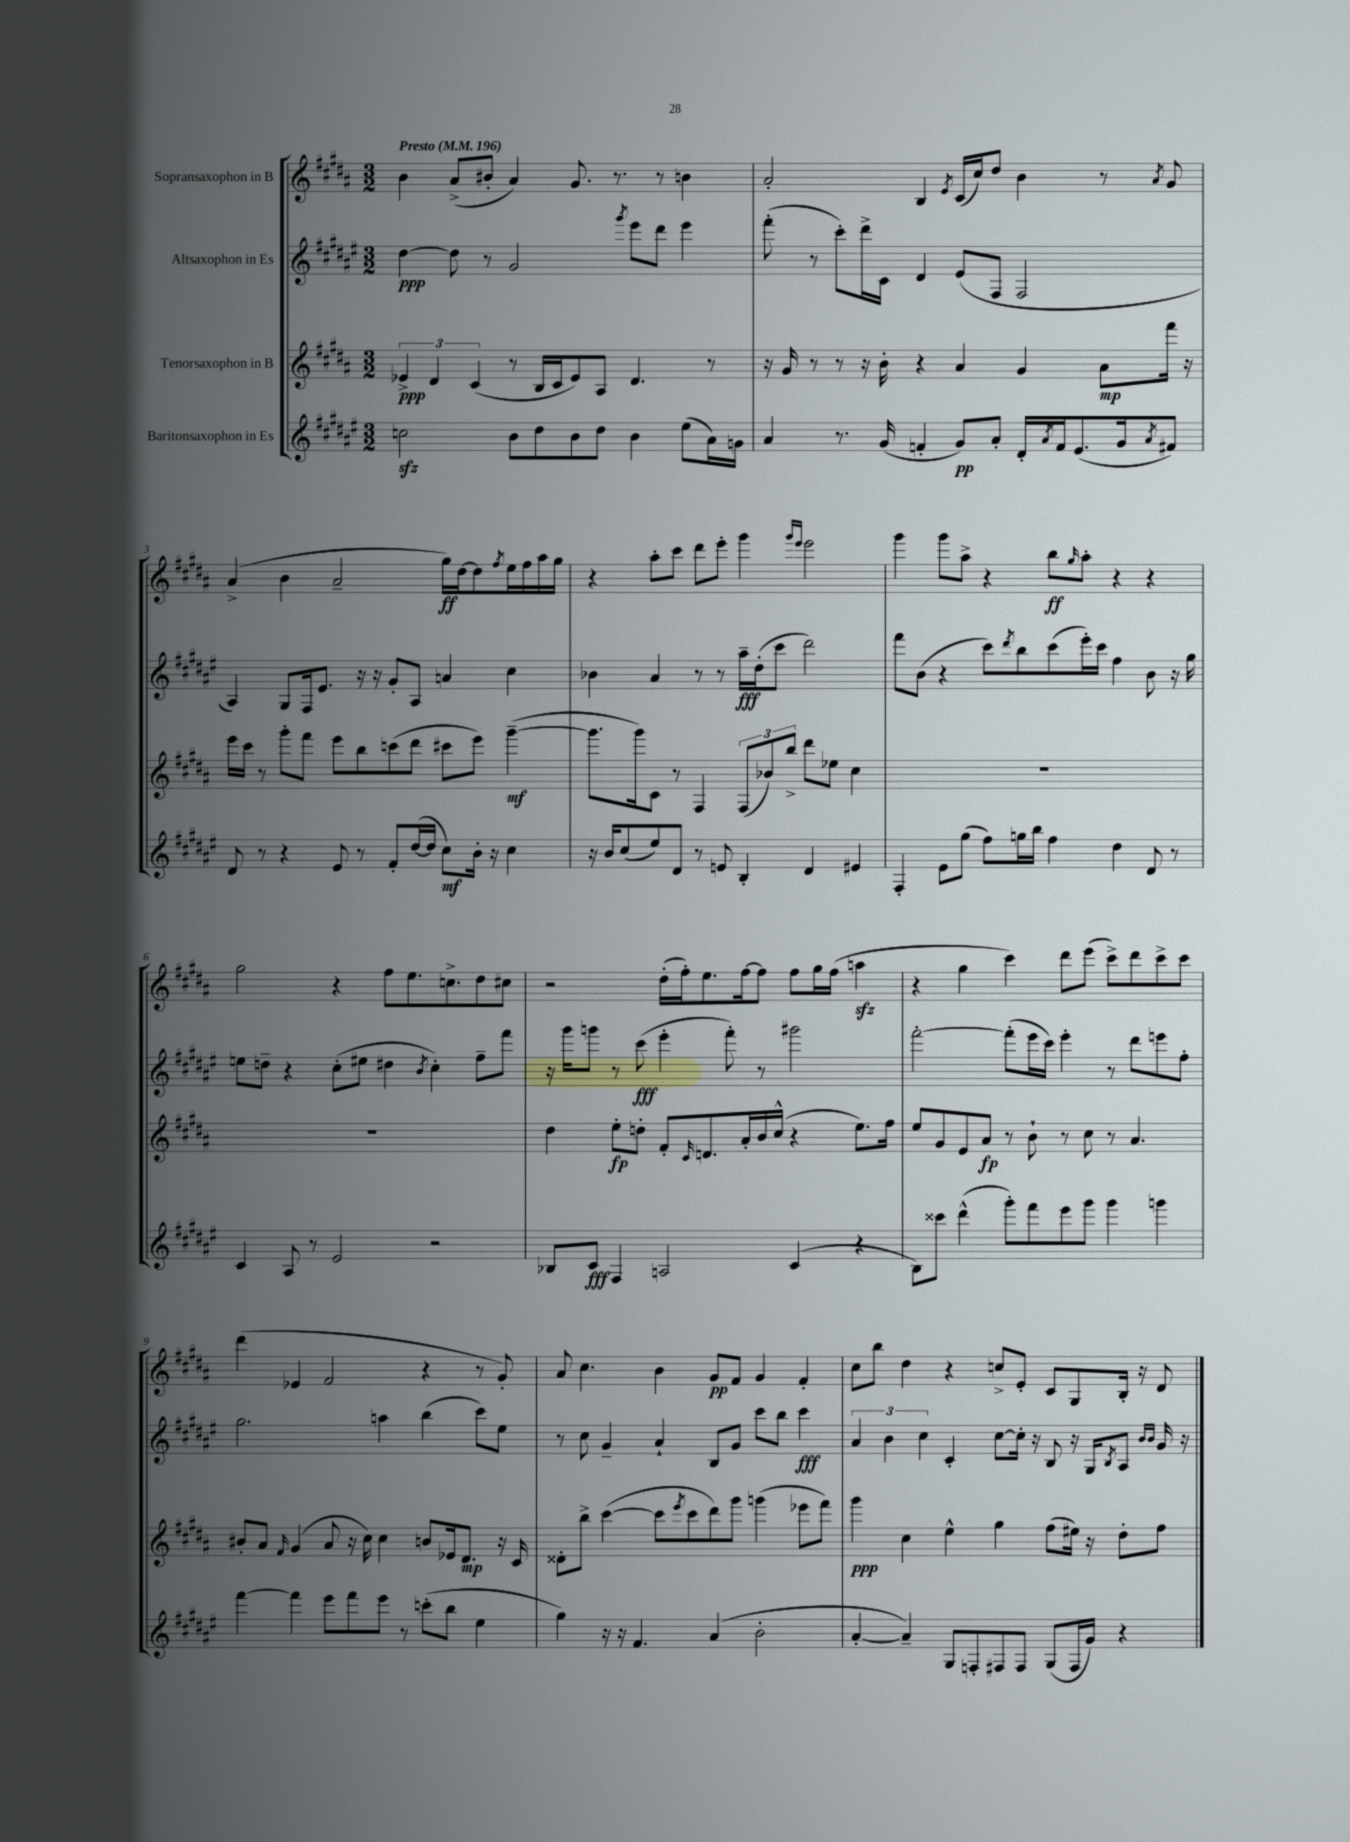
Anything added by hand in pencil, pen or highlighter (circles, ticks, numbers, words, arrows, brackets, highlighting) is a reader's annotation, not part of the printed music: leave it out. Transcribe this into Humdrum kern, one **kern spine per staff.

**kern	**dynam	**kern	**dynam	**kern	**dynam	**kern	**dynam
*part4	*part4	*part3	*part3	*part2	*part2	*part1	*part1
*staff4	*staff4	*staff3	*staff3	*staff2	*staff2	*staff1	*staff1
*I"Baritonsaxophon in Es	*	*I"Tenorsaxophon in B	*	*I"Altsaxophon in Es	*	*I"Sopransaxophon in B	*
*clefG2	*	*clefG2	*	*clefG2	*	*clefG2	*
*k[f#c#g#d#a#e#]	*	*k[f#c#g#d#a#]	*	*k[f#c#g#d#a#e#]	*	*k[f#c#g#d#a#]	*
*M3/2	*	*M3/2	*	*M3/2	*	*M3/2	*
*MM196	*	*MM196	*	*MM196	*	*MM196	*
=1	=1	=1	=1	=1	=1	=1	=1
!	!	!	!	!	!	!LO:TX:a:B:t=Presto	!
2ccnzz\	.	6e-X^/	ppp	[4dd#\	ppp	4b\	.
.	.	6d#/	.	.	.	.	.
.	.	.	.	8dd#\]	.	(8a#^/L	.
.	.	(6c#/	.	.	.	.	.
.	.	.	.	8r	.	8b#X'/J	.
8b\L	.	8r	.	2g#/	.	4a#/)	.
8dd#\	.	16B/LL	.	.	.	.	.
.	.	16c#/J	.	.	.	.	.
8b\	.	8e-/)	.	.	.	8.g#/	.
8dd#\J	.	8A#/J	.	.	.	.	.
.	.	.	.	.	.	8.r	.
.	.	.	.	8qggg#/	.	.	.
4b\	.	4.d#/	.	8eee#\L	.	.	.
.	.	.	.	8ddd#\J	.	8r	.
(8ee#\L	.	.	.	4eee#\	.	4bn\	.
16a#\L)	.	8r	.	.	.	.	.
16gn\JJ	.	.	.	.	.	.	.
=2	=2	=2	=2	=2	=2	=2	=2
4a#/	.	16r	.	(8fff#'\	.	2a#'/	.
.	.	16g#/	.	.	.	.	.
.	.	8r	.	8r	.	.	.
8.r	.	8r	.	8ccc#'\L)	.	.	.
.	.	16r	.	16ddd#^\L	.	.	.
(16g#/	.	16b'\	.	16c#\JJ	.	.	.
4fn'/	.	4r	.	4d#/	.	4B/	.
.	.	.	.	.	.	8qe/	.
8g#/L)	pp	4a#/	.	(8e#/L	.	(16c#/LL	.
.	.	.	.	.	.	16cc#/J)	.
8a#'/J	.	.	.	8F#/J	.	8dd#/J	.
16d#'/LL	.	4g#/	.	2F#/	.	4b\	.
8qa#/	.	.	.	.	.	.	.
16f/J	.	.	.	.	.	.	.
(8.e#/	.	.	.	.	.	.	.
.	.	8a#\L	mp	.	.	8r	.
16g#/k	.	.	.	.	.	.	.
8qa#/	.	.	.	.	.	8qa#/	.
8f#X/J)	.	16fff#\Jk	.	.	.	8g#/	.
.	.	16r	.	.	.	.	.
!!LO:LB:g=z
=3	=3	=3	=3	=3	=3	=3	=3
8d#/	.	16eee\LL	.	4A#/)	.	(4a#^/	.
.	.	16ccc#\JJ	.	.	.	.	.
8r	.	8r	.	.	.	.	.
4r	.	8ggg#'\L	.	8G#/L	.	4b\	.
.	.	8fff#\J	.	16F#/k	.	.	.
.	.	.	.	8.e#/J	.	.	.
8e#/	.	8eee\L	.	.	.	2a#~/	.
8r	.	8bb\	.	16r	.	.	.
.	.	.	.	16r	.	.	.
8f#'/L	.	(8cccn\	.	8g#'/L	.	.	.
([16dd#/L	.	8ddd#\J	.	8A#/J	.	.	.
16dd#/JJ]	.	.	.	.	.	.	.
8cc#\L)	mf	8ccc#X\L	.	4an/	.	16gg#\LL)	ff
.	.	.	.	.	.	[16dd#\J	.
16b'\Jk	.	8eee\J)	.	.	.	8dd#\]	.
16r	.	.	.	.	.	.	.
.	.	.	.	.	.	8qff#/	.
4cc#\	.	([4ggg#~\	mf	4cc#\	.	16ee\L	.
.	.	.	.	.	.	16ff#\	.
.	.	.	.	.	.	16aa#\	.
.	.	.	.	.	.	16gg#\JJ	.
=4	=4	=4	=4	=4	=4	=4	=4
16r	.	8.ggg#\L]	.	4b-X\	.	4r	.
16b/KL	.	.	.	.	.	.	.
(8cc#/	.	.	.	.	.	.	.
.	.	16ggg#\k)	.	.	.	.	.
8ee#/)	.	8c#\J	.	4a#/	.	8aa#'\L	.
8d#/J	.	8r	.	.	.	8ccc#\J	.
8r	.	4F#/	.	8r	.	8ddd#\L	.
8en/	.	.	.	8r	.	8eee'\J	.
4B'/	.	(12F#/L	.	16aa#~\LL	fff	4ggg#\	.
.	.	.	.	(16dd#'\J	.	.	.
.	.	12b-X/)	.	.	.	.	.
.	.	.	.	8ccc#\J	.	.	.
.	.	12bb^/J	.	.	.	.	.
.	.	.	.	.	.	16qqggg#/LL	.
.	.	.	.	.	.	16qqeee/JJ	.
4d#/	.	8ddd#\L	.	2ddd#\)	.	2eee\	.
.	.	8ee-X\J	.	.	.	.	.
4e#X/	.	4cc#\	.	.	.	.	.
=5	=5	=5	=5	=5	=5	=5	=5
4F#'/	.	1.r	.	8fff#\L	.	4ggg#\	.
.	.	.	.	(8b\J	.	.	.
8e#\L	.	.	.	4r	.	8ggg#\L	.
(8gg#\J	.	.	.	.	.	8aa#^\J	.
8ff#\L)	.	.	.	8ccc#\L)	.	4r	.
.	.	.	.	8qddd#/	.	.	.
16ggn\L	.	.	.	8bb\	.	.	.
16bb\JJ	.	.	.	.	.	.	.
4ff#\	.	.	.	(8ccc#\	.	8bb\L	ff
.	.	.	.	.	.	16qqgg#/	.
.	.	.	.	16eee#'\L)	.	8aa#'\J	.
.	.	.	.	16ccc#\JJ	.	.	.
4dd#\	.	.	.	4ff#\	.	4r	.
8d#/	.	.	.	8b\	.	4r	.
8r	.	.	.	16r	.	.	.
.	.	.	.	16gg#\	.	.	.
!!LO:LB:g=z
=6	=6	=6	=6	=6	=6	=6	=6
4c#/	.	1.r	.	8een\L	.	2gg#\	.
.	.	.	.	8ddn~\J	.	.	.
8A#/	.	.	.	4r	.	.	.
8r	.	.	.	.	.	.	.
2e#/	.	.	.	(8cc#'\L	.	4r	.
.	.	.	.	8ee#X\J	.	.	.
.	.	.	.	4dd#X\	.	8ff#\L	.
.	.	.	.	.	.	8.ee\	.
.	.	.	.	8qb/	.	.	.
2r	.	.	.	4cc#'\)	.	.	.
.	.	.	.	.	.	8.ccn^\	.
.	.	.	.	8ff#~\L	.	8dd#\	.
.	.	.	.	8fff#\J	.	8cc#X\J	.
=7	=7	=7	=7	=7	=7	=7	=7
8B-X/L	.	4dd#\	.	16r	.	2r	.
.	.	.	.	16ggg#\KL	.	.	.
8c#/J	fff	.	.	8gggn\J	.	.	.
4F#/	.	8ee'\L	fp	8r	.	.	.
.	.	8ddn'\J	.	(8ccc#\	fff	.	.
2An/	.	8f#'/L	.	4eee#'\	.	(16dd#'\LL	.
.	.	.	.	.	.	16ff#'\J)	.
.	.	16qqc#/	.	.	.	.	.
.	.	8.dn/	.	.	.	8.ee\	.
.	.	.	.	8fff#'\)	.	.	.
.	.	16a#'/L	.	.	.	[16ff#\k	.
.	.	16b/	.	8r	.	8ff#\J]	.
.	.	(16cc#^^/JJ	.	.	.	.	.
(4c#/	.	4r	.	2ggg#X\	.	8ff#\L	.
.	.	.	.	.	.	16gg#\L	.
.	.	.	.	.	.	(16ff#\JJ	.
4r	.	8.ee\L)	.	.	.	4aanzz\	.
.	.	16ff#\Jk	.	.	.	.	.
=8	=8	=8	=8	=8	=8	=8	=8
8B\L)	.	8ee/L	.	[2fff#'\	.	4r	.
8ccc##X\J	.	8g#/	.	.	.	.	.
(4ddd#^^\	.	8e/	.	.	.	4gg#\	.
.	.	8a#/J	fp	.	.	.	.
8ggg#'\L)	.	8r	.	(8fff#'\L]	.	4ccc#\)	.
8fff#\	.	8b`\	.	16eee#\L	.	.	.
.	.	.	.	16ccc#\JJ)	.	.	.
8eee#\	.	8r	.	4eee#'\	.	8ddd#\L	.
8ggg#\J	.	8cc#\	.	.	.	(8eee\J	.
4ggg#\	.	8r	.	8r	.	8ccc#^\L)	.
.	.	4.a#/	.	8ddd#\L	.	8ddd#\	.
4gggn\	.	.	.	8eeen\	.	8ccc#^\	.
.	.	.	.	8ff#'\J	.	8ccc#\J	.
!!LO:LB:g=z
=9	=9	=9	=9	=9	=9	=9	=9
[4fff#\	.	8b#X'/L	.	2.gg#\	.	(4ddd#\	.
.	.	8a#/J	.	.	.	.	.
.	.	16qqf#/	.	.	.	.	.
4fff#\]	.	(4g#/	.	.	.	4e-X/	.
8eee#\L	.	8a#/	.	.	.	2f#/	.
8fff#\	.	16r	.	.	.	.	.
.	.	16cc#\)	.	.	.	.	.
8eee#\J	.	4cc#\	.	4aan\	.	.	.
8r	.	.	.	.	.	.	.
(8cccn'\L	.	8bn/L	.	(4bb\	.	4r	.
8bb\J	.	16e-X/k	.	.	.	.	.
.	.	8.d#/J	mp	.	.	.	.
4ee#\	.	.	.	8ccc#\L)	.	8r	.
.	.	16r	.	8ee#\J	.	8g#'/)	.
.	.	16c#/	.	.	.	.	.
=10	=10	=10	=10	=10	=10	=10	=10
4gg#\)	.	8d##X'\L	.	8r	.	8a#/	.
.	.	8bb^\J	.	8cc#\	.	4.cc#\	.
16r	.	([4ccc#\	.	4g#~/	.	.	.
16r	.	.	.	.	.	.	.
4.f#/	.	.	.	.	.	.	.
.	.	8ccc#\L]	.	4a#`/	.	4b\	.
.	.	8qeee/	.	.	.	.	.
.	.	8ccc#\	.	.	.	.	.
(4a#/	.	8ddd#\)	.	8B/L	.	8g#/L	pp
.	.	8ggg#\J	.	8g#/J	.	8f#/J	.
2b'\	.	(4gggn\	.	8ccc#\L	.	4g#/	.
.	.	.	.	8bb\J	.	.	.
.	.	8eee-X\L	.	4ccc#\	fff	4f#'/	.
.	.	8fff#\J)	.	.	.	.	.
=11	=11	=11	=11	=11	=11	=11	=11
[4a#'/	.	4ggg#\	ppp	6a#/	.	8cc#\L	.
.	.	.	.	.	.	8bb\J	.
.	.	.	.	6b\	.	.	.
4a#~/])	.	4cc#\	.	.	.	4dd#\	.
.	.	.	.	6cc#\	.	.	.
8G#/L	.	4ee^^\	.	4c#'/	.	4r	.
8Fn'/	.	.	.	.	.	.	.
8F#X/	.	4gg#\	.	[8cc#\L	.	8ccn^/L	.
8F#/J	.	.	.	16cc#'\Jk]	.	8e'/J	.
.	.	.	.	16r	.	.	.
(8G#/L	.	(8ff#\L	.	8B/	.	8c#/L	.
16F#/L	.	16ee#X\Jk)	.	16r	.	8G#/	.
16g#/JJ)	.	16r	.	16G#/KL	.	.	.
.	.	.	.	8qB/	.	.	.
4r	.	8dd#'\L	.	8A#/J	.	16B'/Jk	.
.	.	.	.	.	.	16r	.
.	.	.	.	16qqb/LL	.	.	.
.	.	.	.	16qqb/JJ	.	.	.
.	.	8ff#\J	.	16g#/	.	8d#/	.
.	.	.	.	16r	.	.	.
==	==	==	==	==	==	==	==
*-	*-	*-	*-	*-	*-	*-	*-
